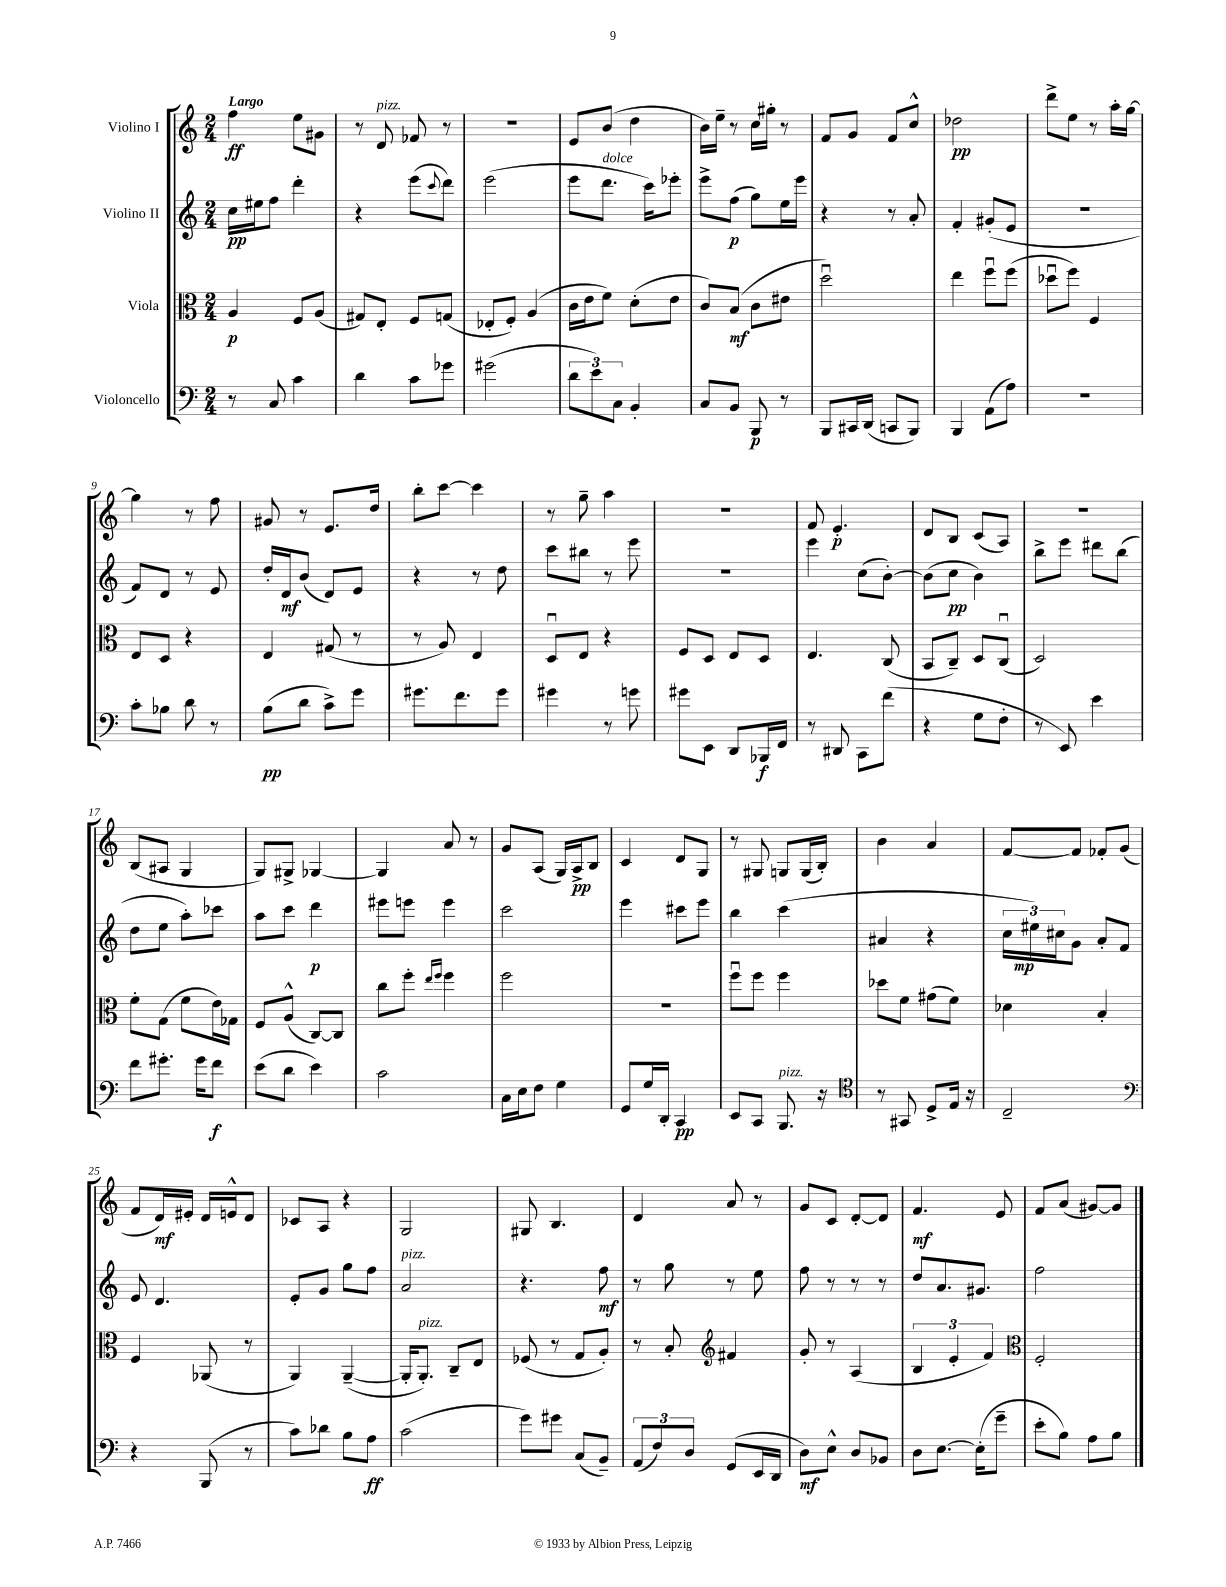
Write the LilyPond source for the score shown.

<<
\new StaffGroup <<
\new Staff = "s0" \with { instrumentName = "Violino I" } {
    \clef treble \key c \major \numericTimeSignature \time 2/4 \tempo "Largo"
    f''4\ff e''8 gis'8 |
    r8 d'8^\markup { \italic "pizz." } fes'8 r8 |
    r2 |
    e'8 b'8( d''4 |
    b'16) e''16-- r8 c''16 gis''16-. r8 |
    f'8 g'8 f'8 c''8-^ |
    des''2\pp |
    d'''8-> e''8 r8 a''16-. g''16~ |
    g''4 r8 f''8 |
    gis'8 r8 e'8. d''16 |
    b''8-. c'''8~ c'''4 |
    r8 g''8-- a''4 |
    R2 |
    f'8 e'4.-.\p |
    d'8 b8 c'8( a8) |
    r2 |
    b8( ais8 g4 |
    g8) gis8-> ges4~ |
    ges4 a'8 r8 |
    g'8 a8( g16) a16->\pp b8 |
    c'4 d'8 g8 |
    r8 gis8 g8 g16( b16-.) |
    b'4 a'4 |
    f'8~ f'8 fes'8-. g'8( |
    f'8 d'16\mf) eis'16-. d'16 e'16-^ d'8 |
    ces'8 a8 r4 |
    g2 |
    gis8 b4. |
    d'4 a'8 r8 |
    g'8 c'8 d'8~-. d'8 |
    f'4.\mf e'8 |
    f'8 a'8( gis'8~) gis'8 \bar "|." |
}
\new Staff = "s1" \with { instrumentName = "Violino II" } {
    \clef treble \key c \major \numericTimeSignature \time 2/4
    c''16\pp eis''16 f''8 d'''4-. |
    r4 e'''8( \appoggiatura { c'''8 } d'''8) |
    e'''2( |
    e'''8 d'''8.^\markup { \italic "dolce" } c'''16) ees'''8-. |
    e'''8-> f''8\p( g''8) e''16 e'''16 |
    r4 r8 a'8-. |
    f'4-. gis'8-.( e'8 |
    R2 |
    f'8) d'8 r8 e'8 |
    d''16-. d'16\mf b'8( d'8) e'8 |
    r4 r8 d''8 |
    c'''8 bis''8 r8 e'''8 |
    R2 |
    e'''4 c''8( b'8~-.) |
    b'8( c''8\pp b'4) |
    b''8-> e'''8 dis'''8 b''8( |
    d''8 e''8 a''8-.) ces'''8 |
    a''8 c'''8 d'''4\p |
    eis'''8 e'''8 e'''4 |
    c'''2 |
    e'''4 cis'''8 e'''8 |
    b''4 c'''4( |
    ais'4 r4 |
    \tuplet 3/2 { c''16 eis''16\mp) cis''16 } g'8 a'8-. f'8 |
    e'8 d'4. |
    e'8-. g'8 g''8 f''8 |
    a'2^\markup { \italic "pizz." } |
    r4. f''8\mf |
    r8 g''8 r8 e''8 |
    f''8 r8 r8 r8 |
    d''8 a'8. gis'8. |
    f''2 \bar "|." |
}
\new Staff = "s2" \with { instrumentName = "Viola" } {
    \clef alto \key c \major \numericTimeSignature \time 2/4
    a4\p f8 a8( |
    gis8) e8-. f8 g8( |
    ees8-. f8-.) a4( |
    c'16 e'16 f'8) d'8-.( e'8 |
    c'8) b8\mf( c'8 eis'8 |
    d''2\downbow) |
    e''4 f''8\downbow f''8( |
    des''8\downbow f''8) f4 |
    e8 d8 r4 |
    e4 gis8( r8 |
    r8 a8) e4 |
    d8\downbow e8 r4 |
    f8 d8 e8 d8 |
    e4. c8( |
    b,8 c8--) d8 c8\downbow( |
    d2) |
    f'8-. g8( f'8 e'16) ges16 |
    f8 a8-^( c8~) c8 |
    c''8 f''8-. \grace { e''16 f''16 } f''4 |
    f''2 |
    R2 |
    f''8\downbow f''8 f''4 |
    des''8 f'8 gis'8( f'8) |
    des'4 b4-. |
    f4 aes,8( r8 |
    a,4) a,4~--( |
    a,16-. a,8.-.^\markup { \italic "pizz." }) c8-- e8 |
    fes8( r8 g8 a8-.) |
    r8 b8-. \clef treble fis'4 |
    g'8-. r8 a4( |
    \tuplet 3/2 { b4 e'4-. f'4) } |
    \clef alto f2-. \bar "|." |
}
\new Staff = "s3" \with { instrumentName = "Violoncello" } {
    \clef bass \key c \major \numericTimeSignature \time 2/4
    r8 c8 c'4 |
    d'4 c'8 ges'8 |
    gis'2( |
    \tuplet 3/2 { d'8 e'8) c8 } b,4-. |
    c8 b,8 b,,8\p r8 |
    b,,8 cis,16 d,16( c,8 b,,8) |
    b,,4 a,8( a8) |
    R2 |
    c'8-. bes8 d'8 r8 |
    b8\pp( d'8 c'8->) g'8 |
    gis'8. f'8. gis'8 |
    gis'4 r8 g'8 |
    gis'8 e,8 d,8 bes,,16\f f,16 |
    r8 dis,8 c,8 f'8( |
    r4 g8 f8-. |
    r8 e,8) e'4 |
    f'8 gis'8.-. gis'16 f'8\f |
    e'8( d'8 e'4) |
    c'2 |
    c16 e16 f8 g4 |
    g,8 g16 d,16-. c,4\pp |
    e,8 c,8 b,,8.^\markup { \italic "pizz." } r16 |
    \clef tenor r8 gis,8 d8-> e16 r16 |
    c2-- |
    \clef bass r4 b,,8( r8 |
    c'8) des'8 b8 a8\ff |
    c'2( |
    g'8) gis'8 c8( b,8--) |
    \tuplet 3/2 { a,8( f8) d8 } g,8( e,16 d,16 |
    d8\mf) e8-^ d8 bes,8 |
    d8 e8.~ e16-.( g'8-- |
    e'8-. b8) a8 b8 \bar "|." |
}
>>
>>
